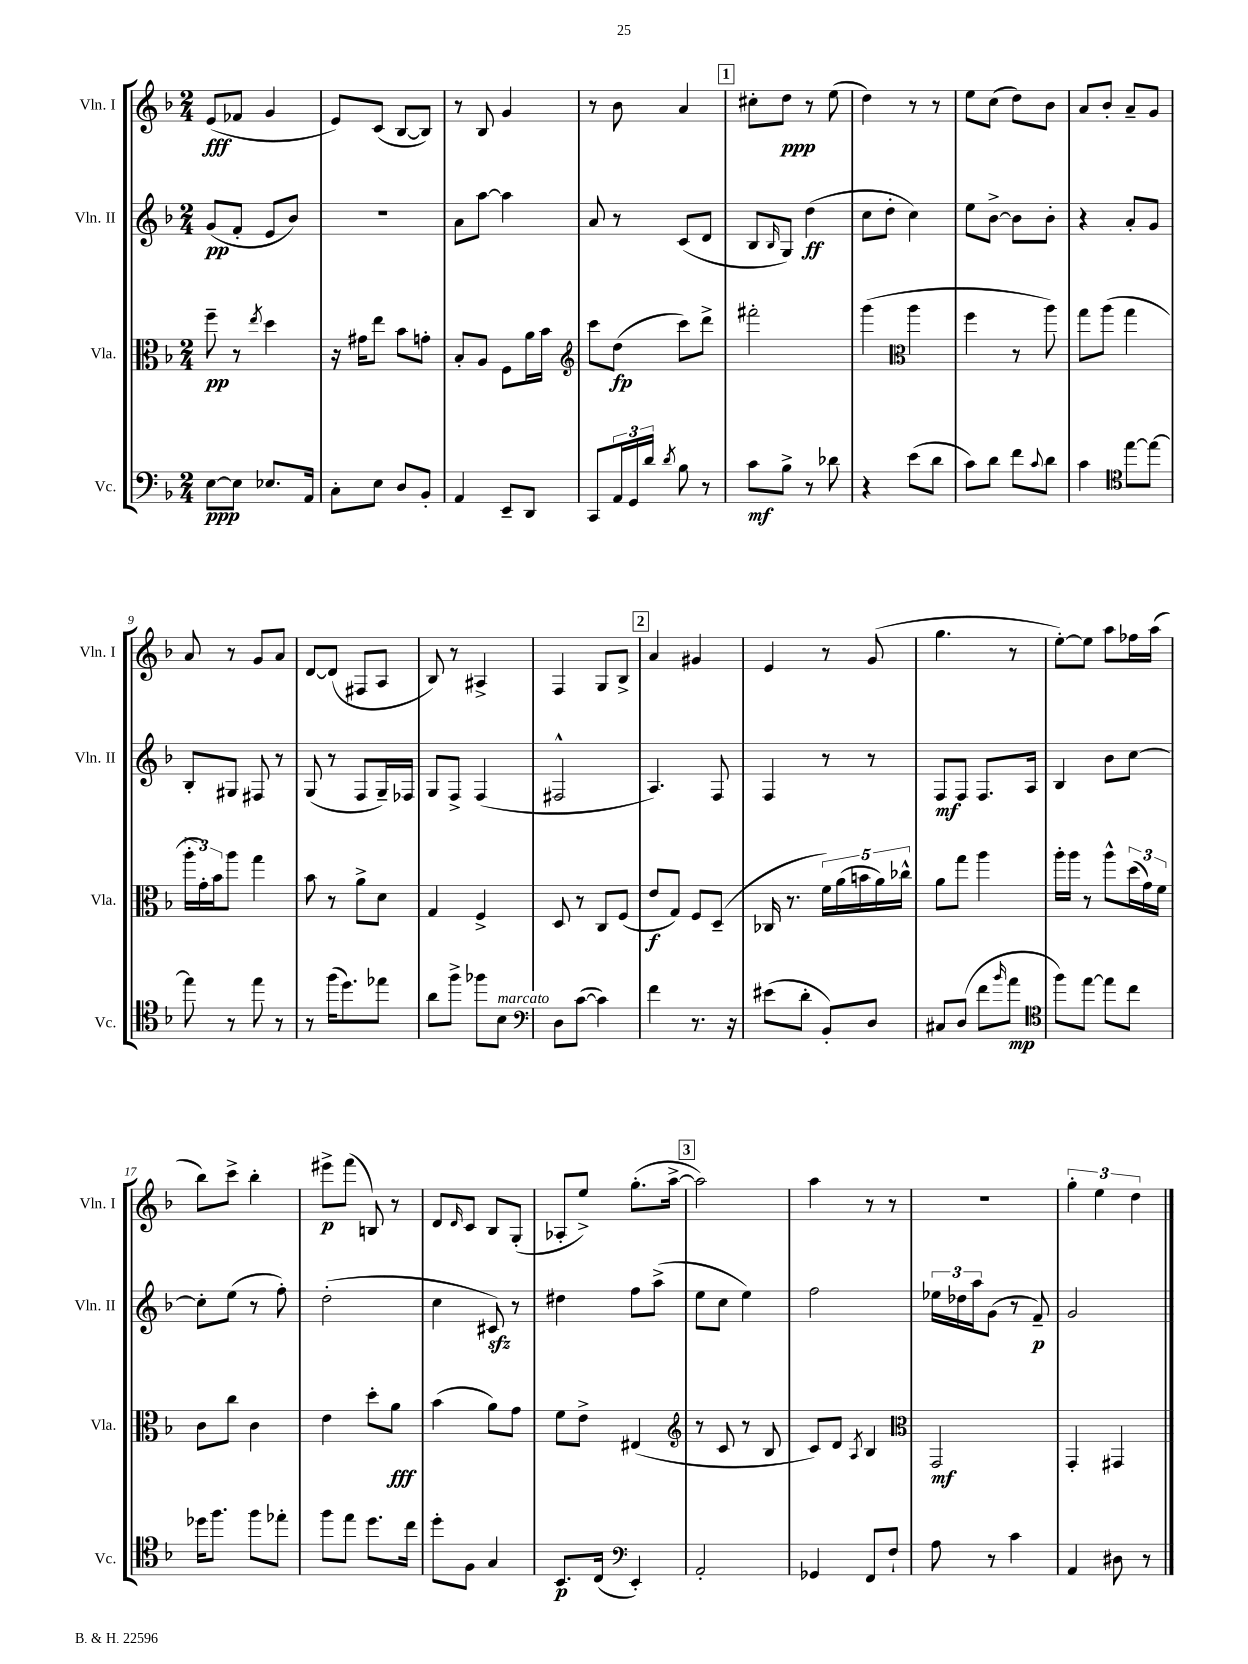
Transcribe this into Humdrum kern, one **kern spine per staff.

**kern	**kern	**kern	**kern
*staff4	*staff3	*staff2	*staff1
*clefF4	*clefC3	*clefG2	*clefG2
*k[b-]	*k[b-]	*k[b-]	*k[b-]
*M2/4	*M2/4	*M2/4	*M2/4
[8E	8ff~	(8g	(8e
8E]	8r	8f'	8f-
.	8qee	.	.
8.E-	4dd	8e	4g
.	.	8b-)	.
16AA	.	.	.
=	=	=	=
8C'	16r	2r	8e)
.	16g#	.	.
8E	8ee	.	(8c
8D	8b-	.	[8B-
8BB-'	8g'	.	8B-])
=	=	=	=
4AA	8B-'	8a	8r
.	8A	[8aa	8B-
8EE~	8F	4aa]	4g
8DD	16a	.	.
.	16b-	.	.
=	=	=	=
*	*clefG2	*	*
8CC	8ccc	8a	8r
24AA	(8dd	8r	8b-
24GG	.	.	.
24d	.	.	.
8qd	.	.	.
8B-	8ccc)	(8c	4a
8r	8ddd^	8d	.
=	=	=	=
8c	2fff#'	8B-	8cc#'
.	.	16qqB-	.
8B-^	.	8G)	8dd
8r	.	(4dd	8r
8d-	.	.	(8ee
=	=	=	=
4r	(4ggg	8cc	4dd)
.	.	8dd'	.
*	*clefC3	*	*
(8e	4aa	4cc)	8r
8d	.	.	8r
=	=	=	=
8c)	4ff	8ee	8ee
8d	.	[8b-^	(8cc
8f	8r	8b-]	8dd)
8qqc	.	.	.
8d	8aa)	8b-'	8b-
=	=	=	=
4c	8gg	4r	8a
.	(8aa	.	8b-'
*clefC4	*	*	*
[8ee	4gg	8a'	8a~
8ee_	.	8g	8g
=	=	=	=
8ee]	24aa'	8B-'	8a
.	24g')	.	.
.	24b-	.	.
8r	8aa	8G#	8r
8ee	4gg	8F#	8g
8r	.	8r	8a
=	=	=	=
8r	8b-	(8G	[8d
(16ff	8r	8r	(8d]
8.dd)	.	.	.
.	8a^	8F	8F#
8ee-	8d	16G~)	8A
.	.	16F-	.
=	=	=	=
8a	4G	8G	8B-)
8ff^	.	8F^	8r
8ff-	4F^	(4F	4A#^
8B-	.	.	.
=	=	=	=
*clefF4	*	*	*
8D	8D	2F#^^	4F
([8c	8r	.	.
4c])	8C	.	8G
.	(8F	.	8B-^
=	=	=	=
4f	8e	4.A)	4a
.	8G)	.	.
8.r	8F	.	4g#
.	(8D~	8F	.
16r	.	.	.
=	=	=	=
(8e#	16C-	4F	4e
.	8.r	.	.
8d'	.	.	.
8BB-')	20f)	8r	8r
.	(20a	.	.
.	20b	.	.
8D	.	8r	(8g
.	20a)	.	.
.	20cc-^^	.	.
=	=	=	=
8C#	8a	8F	4.gg
(8D	8gg	8F	.
8f	4aa	8.F	.
16qqb-	.	.	.
8a	.	.	8r
.	.	16A	.
=	=	=	=
*clefC4	*	*	*
8ff)	16aa'	4B-	[8ee')
.	16aa	.	.
[8ee	8r	.	8ee]
8ee]	8aa^^	8b-	8aa
8cc	(24dd	[8cc	16ff-
.	24g)	.	.
.	.	.	(16aa
.	24f	.	.
=	=	=	=
16dd-	8c	8cc']	8bb-)
8.ff	.	.	.
.	8cc	(8ee	8ccc^
8ff	4c	8r	4bb-'
8ee-'	.	8ff')	.
=	=	=	=
8ff	4e	(2dd'	8eee#^
8ee	.	.	(8fff
8.dd	8dd'	.	8B)
.	8a	.	8r
16cc	.	.	.
=	=	=	=
8dd'	(4b-	4cc	8d
.	.	.	16qqd
8F	.	.	8c
4G	8a)	8c#)	8B-
.	8g	8r	(8G'
=	=	=	=
8.BB-	8f	4dd#	8A-'
.	8e^	.	8ee^)
(16C	.	.	.
*clefF4	*	*	*
4EE')	(4E#	8ff	(8.gg'
.	.	(8aa^	.
.	.	.	[16aa^
=	=	=	=
*	*clefG2	*	*
2AA'	8r	8ee	2aa])
.	8c	8cc	.
.	8r	4ee)	.
.	8B-	.	.
=	=	=	=
4GG-	8c)	2ff	4aa
.	8d	.	.
.	8qA	.	.
8FF	4B-	.	8r
8F`	.	.	8r
=	=	=	=
*	*clefC3	*	*
8A	2GG	24ee-	2r
.	.	24dd-	.
.	.	24aa	.
8r	.	(8g	.
4c	.	8r	.
.	.	8f~)	.
=	=	=	=
4AA	4GG'	2g	6gg'
.	.	.	6ee
8D#	4GG#	.	.
.	.	.	6dd
8r	.	.	.
==	==	==	==
*-	*-	*-	*-
